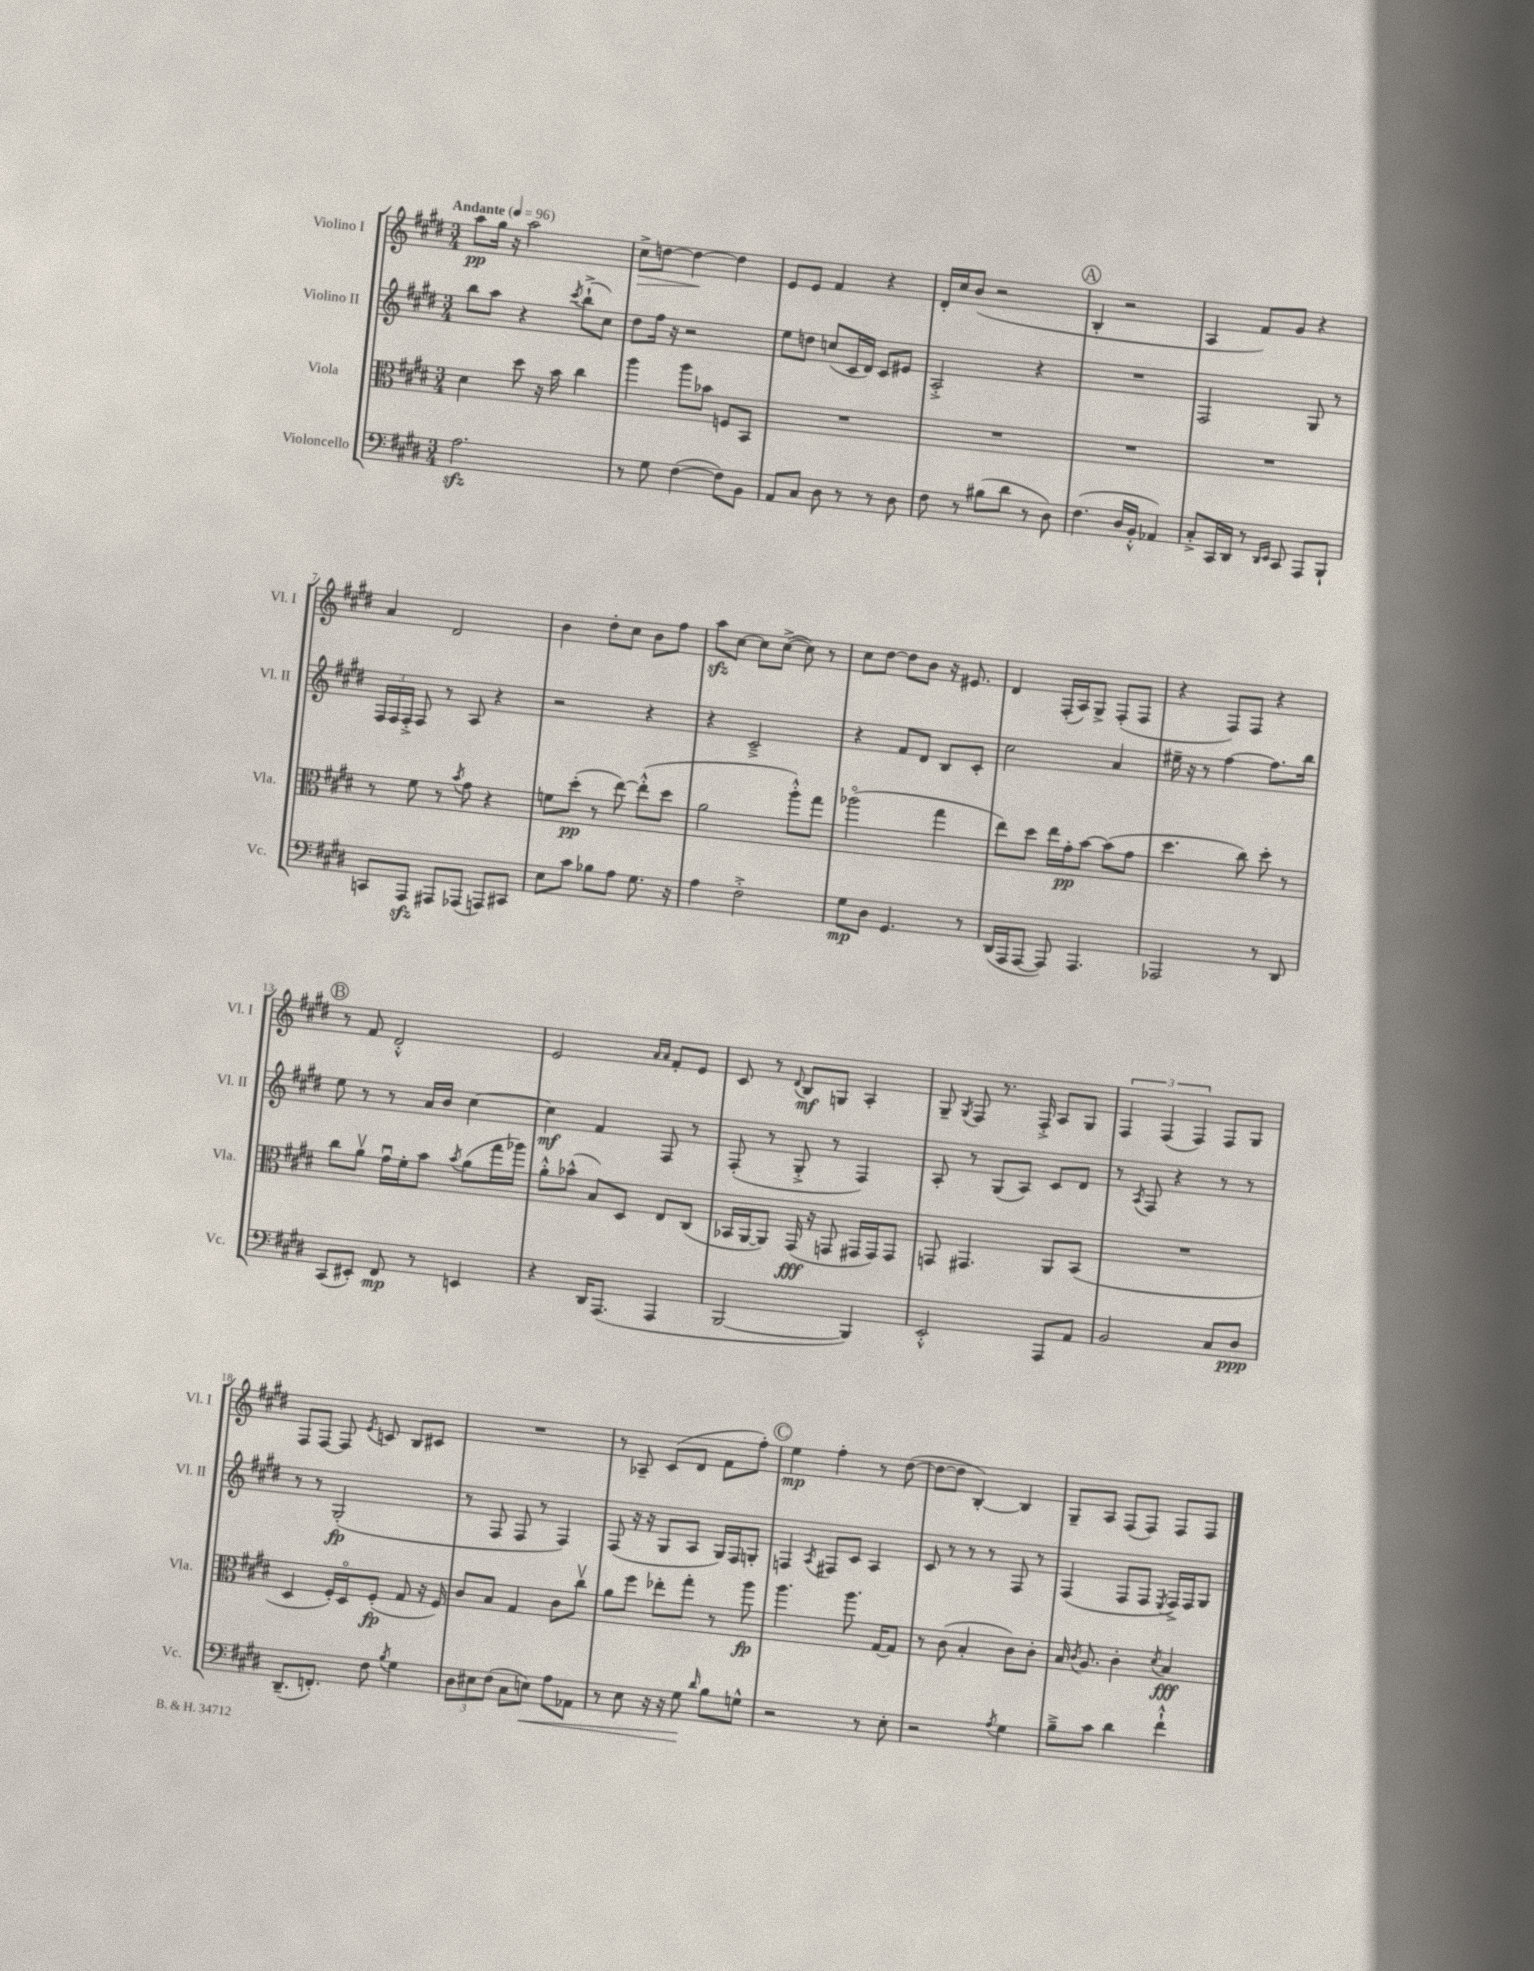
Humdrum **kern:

**kern	**kern	**kern	**kern
*staff4	*staff3	*staff2	*staff1
*clefF4	*clefC3	*clefG2	*clefG2
*k[f#c#g#d#]	*k[f#c#g#d#]	*k[f#c#g#d#]	*k[f#c#g#d#]
*M3/4	*M3/4	*M3/4	*M3/4
*MM96	*MM96	*MM96	*MM96
2.A\	4d#\	8bb\L	8aa\L
.	.	8aa\J	16gg#\Jk
.	.	.	16r
.	8dd#\	4r	2aa\
.	16r	.	.
.	16b\	.	.
.	.	8qccc#/	.
.	4cc#\	(8bb`^\L	.
.	.	8cc#\J)	.
=	=	=	=
8r	4aa\	8dd#\L	8cc#^\L
8G#\	.	16ff#\Jk	[8dd\J
.	.	16r	.
([4F#\	8aa\L	2r	4dd\_
.	8b-\J	.	.
8F#\]L)	8F/L	.	4dd\]
8BB\J	8BB/J	.	.
=	=	=	=
8AA/L	2.r	8ee\L	8e/L
8C#/J	.	8dd\J	8e/J
8D#\	.	(8cc/L	4f#/
8r	.	16c#/L	.
.	.	16d#/JJ)	.
8r	.	8c#/L	4r
8D#\	.	8e#/J	.
=	=	=	=
8F#\	2.r	2A'^/	16d#'/LL
.	.	.	16cc#/J
8r	.	.	(8b/J
(8B#\L	.	.	2r
8d#\J	.	.	.
8r	.	4r	.
8D#\)	.	.	.
=	=	=	=
(4.F#\	2.r	2.r	4B'/
.	.	.	2r
16D#/LL	.	.	.
16BB'^^/JJ	.	.	.
4AA-/)	.	.	.
=	=	=	=
8C#'^/L	2.r	2F#/	4A/
16CC#/L	.	.	.
16DD#/JJ	.	.	.
8r	.	.	8f#/L)
16qqDD#/LL	.	.	.
16qqEE/JJ	.	.	.
8CC#/	.	.	8g#/J
8AAA/L	.	8G#/	4r
8BBB`/J	.	8r	.
=	=	=	=
8CC/L	8r	24F#/LL	4a/
.	.	24F#/	.
.	.	24F#'^/JJ	.
8AAA/J	8f#\	8F#/	.
8AAA#/L	8r	8r	2d#/
.	8qb/	.	.
(8AAA-/J	8g#\	8A/	.
8AAA/L)	4r	4r	.
8CC#/J	.	.	.
=	=	=	=
8E\L	8f\L	2r	4b\
8c#\J	(8dd#'\J	.	.
8B-\L	8r	.	8dd#'\L
8A\J	[8ee\)	.	8cc#\J
8.G#\	(8ee'^^\]L	4r	8b\L
.	8dd#\J	.	8ff#\J
16r	.	.	.
=	=	=	=
4A\	2a\	4r	8aa\L
.	.	.	[8cc#\J
2F#'^\	.	2c#~^/	8cc#\]L
.	.	.	([8cc#^\J
.	8aa'^^\L)	.	8cc#\])
.	8gg#\J	.	8r
=	=	=	=
8G#\L	(2aa-o\	4r	8cc#\L
8D#\J	.	.	[8dd#\J
4.GG#/	.	8f#/L	8dd#\]L
.	.	8d#/J	8b\J
.	4gg#\	8B/L	16r
.	.	.	8.e#/
8r	.	8c#'/J	.
=	=	=	=
(16DD#/LL	8ee\L)	2cc#\	4d#/
16AAA/J	.	.	.
[8AAA/J	8dd#\J	.	.
8AAA/])	16ee\LL	.	(16F#'/LL
.	16g#'\J	.	16A/J)
4.AAA/	[8b\J	.	8G#^/J
.	(8b\]L	4a/	(8F#'/L
.	8g#\J	.	8F#/J
=	=	=	=
2AAA-/	4.dd#\	16ee#~\	4r
.	.	16r	.
.	.	8r	.
.	.	[4ff#\	8F#/L)
.	8cc#\)	.	8F#/J
8r	8dd#'\	8.ff#\]L	4r
8DD#/	8r	.	.
.	.	16bb\Jk	.
=	=	=	=
(8CC#/L	8cc#\L	8ee\	8r
8EE#'/J)	8av\J	8r	8f#/
8FF#/	16g#u\LL	8r	2d#'^^/
.	16f#'\J	.	.
8r	8b\J	16a/LL	.
.	.	16b/JJ	.
.	8qb/	.	.
4EE/	(8a\L	[4cc#\	.
.	16gg#\L	.	.
.	16aa-\JJ)	.	.
=	=	=	=
4r	8a'^^\L	4cc#\]	2e/
.	(8b-^^\J	.	.
16DD#/LK	8B/L)	4f#/	.
(8.AAA/J	.	.	.
.	8D#/J	.	.
.	.	.	16qqa/LL
.	.	.	16qqa/JJ
4AAA/	8E/L	8F#/	8f#'/L
.	(8C#/J	8r	8e/J
=	=	=	=
[2BBB/	16BB-/LL	(8F#'/	8c#/
.	[16AA/J	.	.
.	8AA/]J)	8r	8r
.	.	.	8qqd#/
.	(16GG#/	8G#'^/	8B/L
.	16r	.	.
.	8GG/	8r	8G/J
4BBB/])	16GG#/LL	4F#/)	4A'/
.	16GG#/J)	.	.
.	8GG#/J	.	.
=	=	=	=
2EE'^^/	8GG/	8A'/	8G#~/
.	.	.	8qG#/
.	4.GG#/	8r	8F#/
.	.	(8G#/L	8.r
.	.	8A/J)	.
.	.	.	16F#'^/
8AAA/L	8AA/L	8c#/L	8A/L
8AA/J	(8BB/J	8d#/J	8G#/J
=	=	=	=
2BB/	2.r	8r	6F#/
.	.	8qA/	.
.	.	8F#/	.
.	.	.	(6F#/
.	.	4r	.
.	.	.	6F#/)
8C#/L	.	8r	8F#/L
8D#/J	.	8r	8G#/J
=	=	=	=
(8.DD#~/L	4D#/	8r	8F#/L
.	.	8r	[8F#/J
8.FF'/J)	.	.	.
.	16F#'/LL)	(2G#'/	8F#/]
.	16D#o/J	.	.
.	.	.	8qe/
8F#\	(8F#'/J	.	8c/
8qB/	.	.	.
4G#\	8G#/	.	8B/L
.	16r	.	8c#/J
.	16F#/)	.	.
=	=	=	=
12D#\L	8c#/L	8r	2.r
12E#\	.	.	.
.	8B/J	8F#/	.
(12F#\J	.	.	.
8C#\L	4G#/	8F#/	.
8E\J)	.	8r	.
8A\L	8c#\L	4F#/)	.
8AA-\J	8cc#v\J	.	.
=	=	=	=
8r	8a\L	(8F#/	8r
8E\	8ff#\J	16r	8A-~/
.	.	16r	.
16r	8ee-'\L	8G#/L	(8c#/L
16r	.	.	.
8G#\	8gg#'\J	8A/J	8d#/J
16qqd#/	.	.	.
8B\L	8r	16G#/LL)	8f#\L
.	.	16F#/J	.
8G^^\J	8aa\	8G'/J	8ff#'\J)
=	=	=	=
2r	4.aa\	4F/	4ee\
.	.	8qA/	.
.	.	8F#/L	4ff#'\
.	8.aa\	8c#/J	.
8r	.	4A/	8r
.	[16G#/LK	.	.
8E'\	8G#/]J	.	([8dd#\
=	=	=	=
2r	8r	8c#/	8dd#\_L
.	(8c#\	8r	8dd#\]J
.	4B'/	8r	[4B'/)
.	.	8r	.
8qA/	.	.	.
4G#\	8c#\L)	8F#/	4B/]
.	8c#'\J	8r	.
=	=	=	=
8B~^\L	16B/	(4F#/	8G#~/L
.	8qc#/	.	.
.	8.A/	.	.
8c#\J	.	.	8A/J
4d#\	4c#'\	8F#/L	(8F#/L
.	.	8F#/J	8F#/J)
.	8qd#/	8qE/	.
4f#`^^\	4B/	16F#^/LL)	8F#/L
.	.	16F#/J	.
.	.	8G#/J	8F#/J
==	==	==	==
*-	*-	*-	*-
